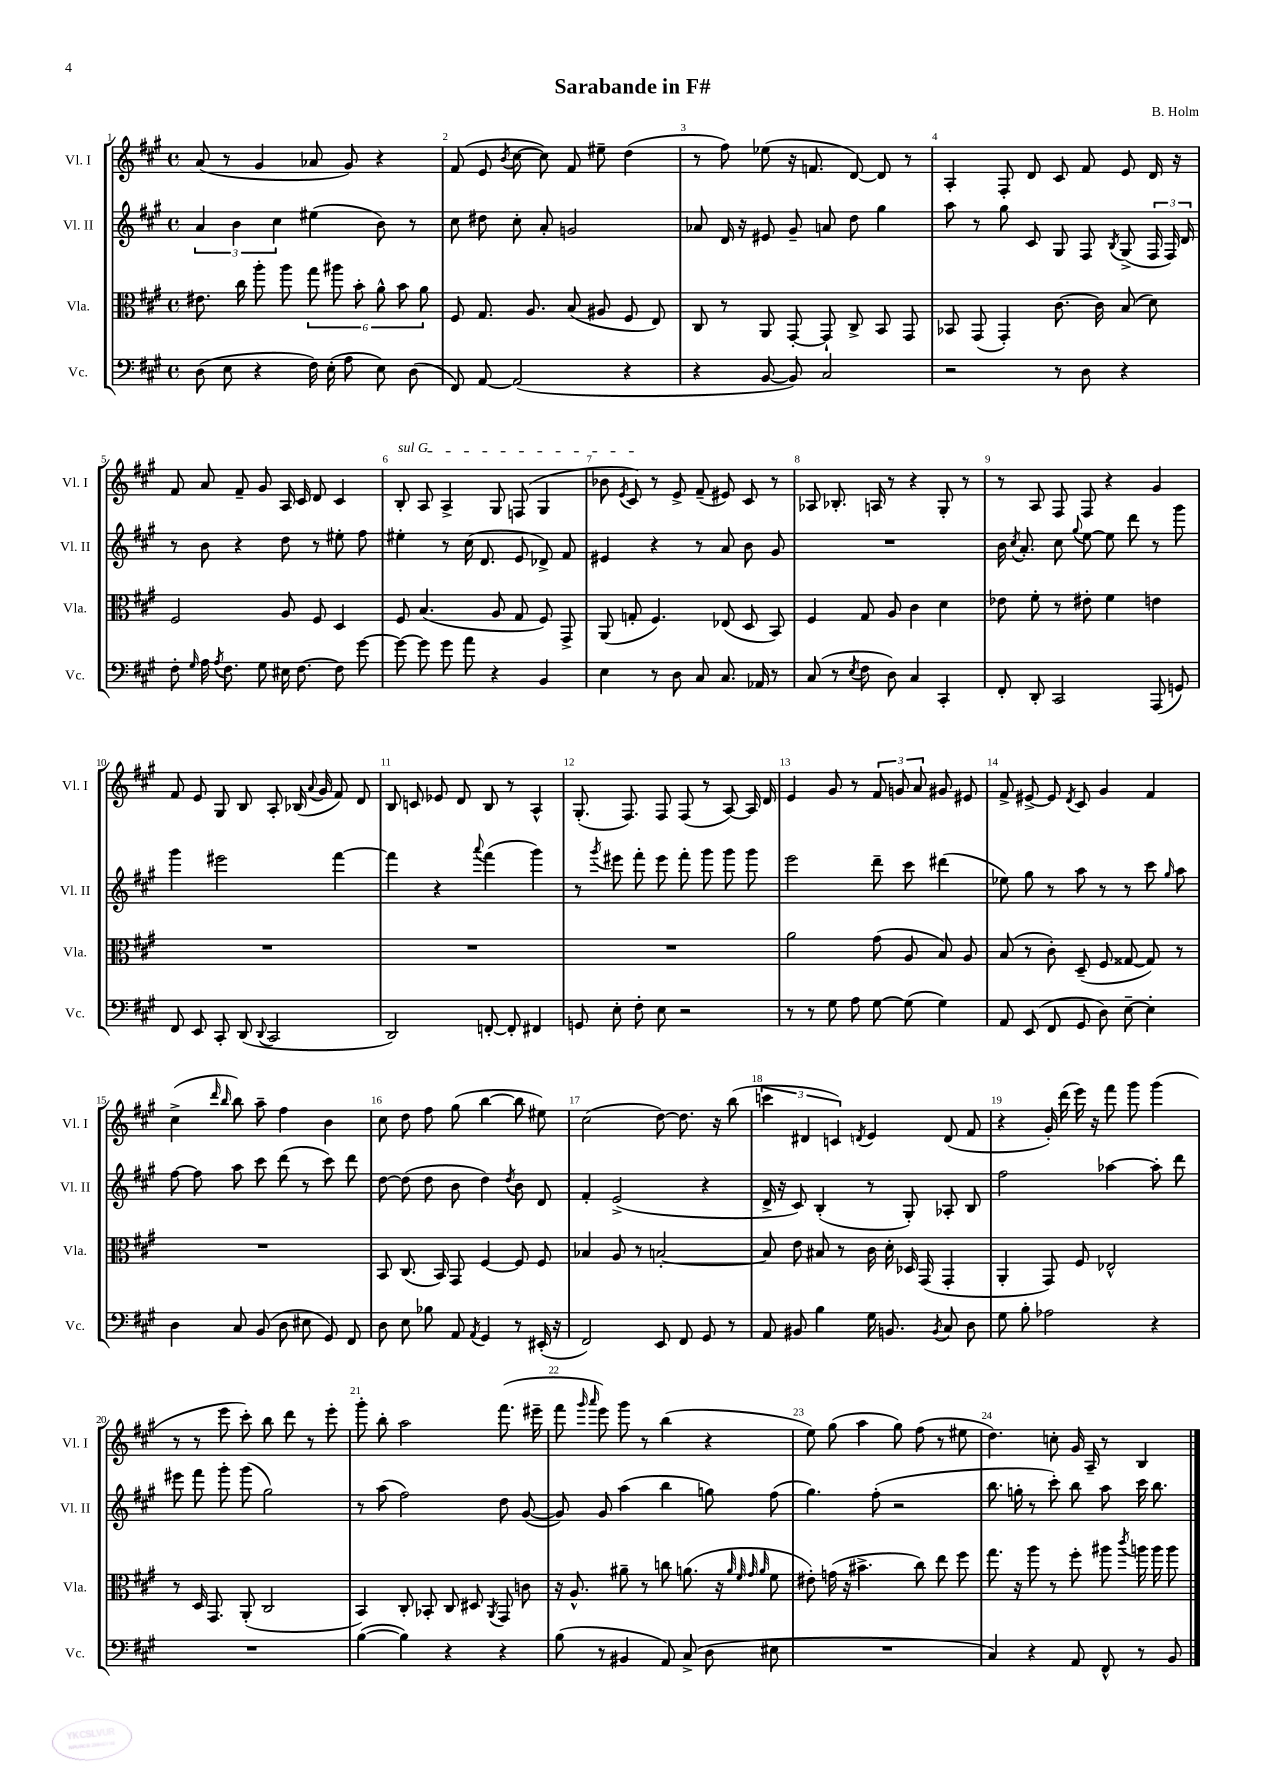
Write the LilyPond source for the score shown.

\header { title = "Sarabande in F#" composer = "B. Holm" }
<<
\new StaffGroup <<
\new Staff = "s0" \with { instrumentName = "Vl. I" shortInstrumentName = "Vl. I" } {
    \clef treble \key a \major \defaultTimeSignature \time 4/4
    \autoBeamOff a'8( r8 gis'4 aes'8 gis'8) r4 |
    fis'8( e'8 \acciaccatura { b'8 } cis''8~ cis''8) fis'8 eis''8-- d''4( |
    r8 fis''8) ees''8( r16 f'8. d'8~) d'8 r8 |
    a4-. fis8-. d'8 cis'8 fis'8 e'8 d'16 r16 |
    fis'8 a'8 fis'8-- gis'8 a16 cis'16 d'8 cis'4 |
    \once \override TextSpanner.bound-details.left.text = \markup { \italic "sul G" } b8-.\startTextSpan a8 a4-> gis8 f8( gis4 |
    bes'8 \acciaccatura { e'8 } cis'8\stopTextSpan) r8 e'8-> fis'8--( eis'8) cis'8 r8 |
    aes8 bes8.-. a16 r8 r4 gis8-. r8 |
    r8 a8 fis8 fis8 r4 gis'4 |
    fis'8 e'8 gis8 b8 a8-. bes16( \appoggiatura { a'8 } gis'16 fis'8) d'8 |
    b8 c'8 ees'8 d'8 b8 r8 a4-^ |
    gis8.-.( fis8.) fis8 fis8( r8 a8~) a16 d'16 |
    e'4 gis'8 r8 \tuplet 3/2 { fis'8 g'8 a'8 } gis'8 eis'8 |
    fis'8-> eis'8~-> eis'8 \acciaccatura { d'8 } cis'8 gis'4 fis'4 |
    cis''4->( \grace { d'''16 b''16 } b''8) a''8-- fis''4 b'4 |
    cis''8 d''8 fis''8 gis''8( b''4~ b''8 eis''8) |
    cis''2( d''8~) d''8. r16 b''8( |
    \tuplet 3/2 { c'''4 dis'4 c'4) } \acciaccatura { d'8 } e'4 d'8( fis'8 |
    r4 gis'16-.) d'''16( e'''16) r16 fis'''8 gis'''8 gis'''4( |
    r8 r8 e'''8 cis'''8-.) b''8 d'''8 r8 e'''8-. |
    gis'''8-. b''8-. a''2 fis'''8.( eis'''16-- |
    fis'''8 \grace { gis'''16 a'''16 } e'''8) gis'''8 r8 b''4( r4 |
    e''8) gis''8( a''4 gis''8) fis''8( r8 eis''8 |
    d''4.) c''8-. gis'16 a16-- r8 b4 \bar "|." |
}
\new Staff = "s1" \with { instrumentName = "Vl. II" shortInstrumentName = "Vl. II" } {
    \clef treble \key a \major \defaultTimeSignature \time 4/4
    \autoBeamOff \tuplet 3/2 { a'4 b'4 cis''4 } eis''4( b'8) r8 |
    cis''8 dis''8 cis''8-. a'8-. g'2 |
    aes'8 d'16 r16 eis'8 gis'8-- a'8 d''8 gis''4 |
    a''8 r8 gis''8 cis'8 gis8 fis8 \acciaccatura { b8 } gis8->( \tuplet 3/2 { fis16 fis16) d'16 } |
    r8 b'8 r4 d''8 r8 eis''8-. fis''8 |
    eis''4-. r8 cis''16( d'8. e'8 des'8->) fis'8 |
    eis'4 r4 r8 a'8 b'8 gis'8 |
    R1 |
    b'16 \acciaccatura { cis''8 } a'8.-. cis''8 \appoggiatura { gis''8 } e''8~ e''8 d'''8 r8 gis'''8 |
    gis'''4 eis'''2 fis'''4~ |
    fis'''4 r4 \appoggiatura { a'''8 } fis'''4( gis'''4) |
    r8 \acciaccatura { gis'''8 } eis'''8 fis'''8-. eis'''8 fis'''8-. gis'''8 gis'''8 gis'''8 |
    e'''2 d'''8-- cis'''8 dis'''4( |
    ees''8) gis''8 r8 a''8 r8 r8 cis'''8 \grace { gis''16 } a''8 |
    fis''8~ fis''8 a''8 cis'''8 d'''8( r8 cis'''8) d'''8 |
    d''8~ d''8( d''8 b'8 d''4) \acciaccatura { d''8 } b'8 d'8 |
    fis'4-. e'2->( r4 |
    d'16-> r16 cis'8) b4-.( r8 gis8-.) aes8-. b8 |
    fis''2 aes''4~ aes''8-. d'''8 |
    eis'''8 fis'''8 gis'''8-. gis'''8( gis''2) |
    r8 a''8( fis''2) d''8 gis'8~( |
    gis'8) gis'8 a''4( b''4 g''8) fis''8( |
    gis''4.) fis''8-.( r2 |
    b''8. g''16-. r8 cis'''8-.) b''8 a''8 cis'''16 b''8. \bar "|." |
}
\new Staff = "s2" \with { instrumentName = "Vla." shortInstrumentName = "Vla." } {
    \clef alto \key a \major \defaultTimeSignature \time 4/4
    \autoBeamOff eis'8. cis''16 a''8-. a''8 \tuplet 6/4 { gis''8 ais''8 b'8-. a'8-^ b'8 a'8 } |
    fis8 gis8. a8. b8( ais8 fis8 e8) |
    cis8 r8 a,8 gis,8~-. gis,8-! cis8-> b,8 gis,8 |
    bes,8 gis,8( gis,4-.) cis'8.~ cis'16 b8( d'8) |
    fis2 a8 fis8 d4 |
    fis8 b4.( a8 gis8 fis8) gis,8-> |
    a,8( g8-. fis4.) ees8( d8 b,8) |
    fis4 gis8 a8 cis'4 d'4 |
    ees'8 fis'8-. r8 eis'8-. fis'4 e'4 |
    R1 |
    R1 |
    R1 |
    a'2 gis'8( a8 b8) a8 |
    b8( r8 cis'8-.) d8--( fis8 gisis8~ gisis8) r8 |
    R1 |
    b,8 cis8.( b,16) gis,8 fis4~ fis8 fis8 |
    bes4 a8 r8 b2~-. |
    b8 e'8 bis8 r8 cis'16 d'16-. des16 gis,16( gis,4-. |
    a,4-. gis,8) fis8 ees2-^ |
    r8 d16 gis,8. a,8-.( cis2 |
    b,4) cis8-. bes,8-. cis8 dis8 \acciaccatura { a,8 } gis,8 c'8 |
    r16 a8.-^ ais'8-- r8 c''8 a'8.( r16 \grace { a'32 fis'32 gis'32 a'32 } fis'8 |
    eis'8-.) g'16( r16 bis'4.-> cis''8) e''8 fis''8 |
    gis''8. r16 a''8 r8 fis''8-. ais''8 \acciaccatura { cis'''8 } a''16 a''16 a''8 \bar "|." |
}
\new Staff = "s3" \with { instrumentName = "Vc." shortInstrumentName = "Vc." } {
    \clef bass \key a \major \defaultTimeSignature \time 4/4
    \autoBeamOff d8( e8 r4 fis16) e16-.( a8 e8) d8( |
    fis,8) a,8~ a,2( r4 |
    r4 b,8~ b,8) cis2 |
    r2 r8 d8 r4 |
    fis8-. \grace { gis16 } a16 \acciaccatura { a8 } fis8. gis8 eis16 fis8.~ fis8 gis'8~ |
    gis'8~ gis'8 gis'8 a'8 r4 b,4 |
    e4 r8 d8 cis8 cis8. aes,16 r8 |
    cis8( r8 \acciaccatura { e8 } fis8 d8) cis4 cis,4-. |
    fis,8-. d,8-. cis,2 a,,8( g,8) |
    fis,8 e,8 cis,8-. d,8( \appoggiatura { d,8 } cis,2 |
    d,2) f,8~-. f,8-. fis,4 |
    g,8 e8-. fis8-. e8 r2 |
    r8 r8 gis8 a8 gis8~ gis8( gis4) |
    a,8 e,8( fis,8 gis,8 d8) e8~-- e4-. |
    d4 cis8 b,8( d8 eis8 gis,8) fis,8 |
    d8 e8 bes8 a,8 \acciaccatura { a,8 } gis,4 r8 eis,16-.( r16 |
    fis,2) e,8 fis,8 gis,8 r8 |
    a,8 bis,8 b4 gis16 b,8. \acciaccatura { b,8 } cis8 d8 |
    gis8 b8-. aes2 r4 |
    R1 |
    b4~( b4) r4 r4 |
    b8( r8 bis,4 a,8) cis8->( d8 eis8 |
    R1 |
    cis4) r4 a,8 fis,8-^ r8 b,8 \bar "|." |
}
>>
>>
\layout { \context { \Score \override BarNumber.break-visibility = ##(#f #t #t) barNumberVisibility = #all-bar-numbers-visible } }
